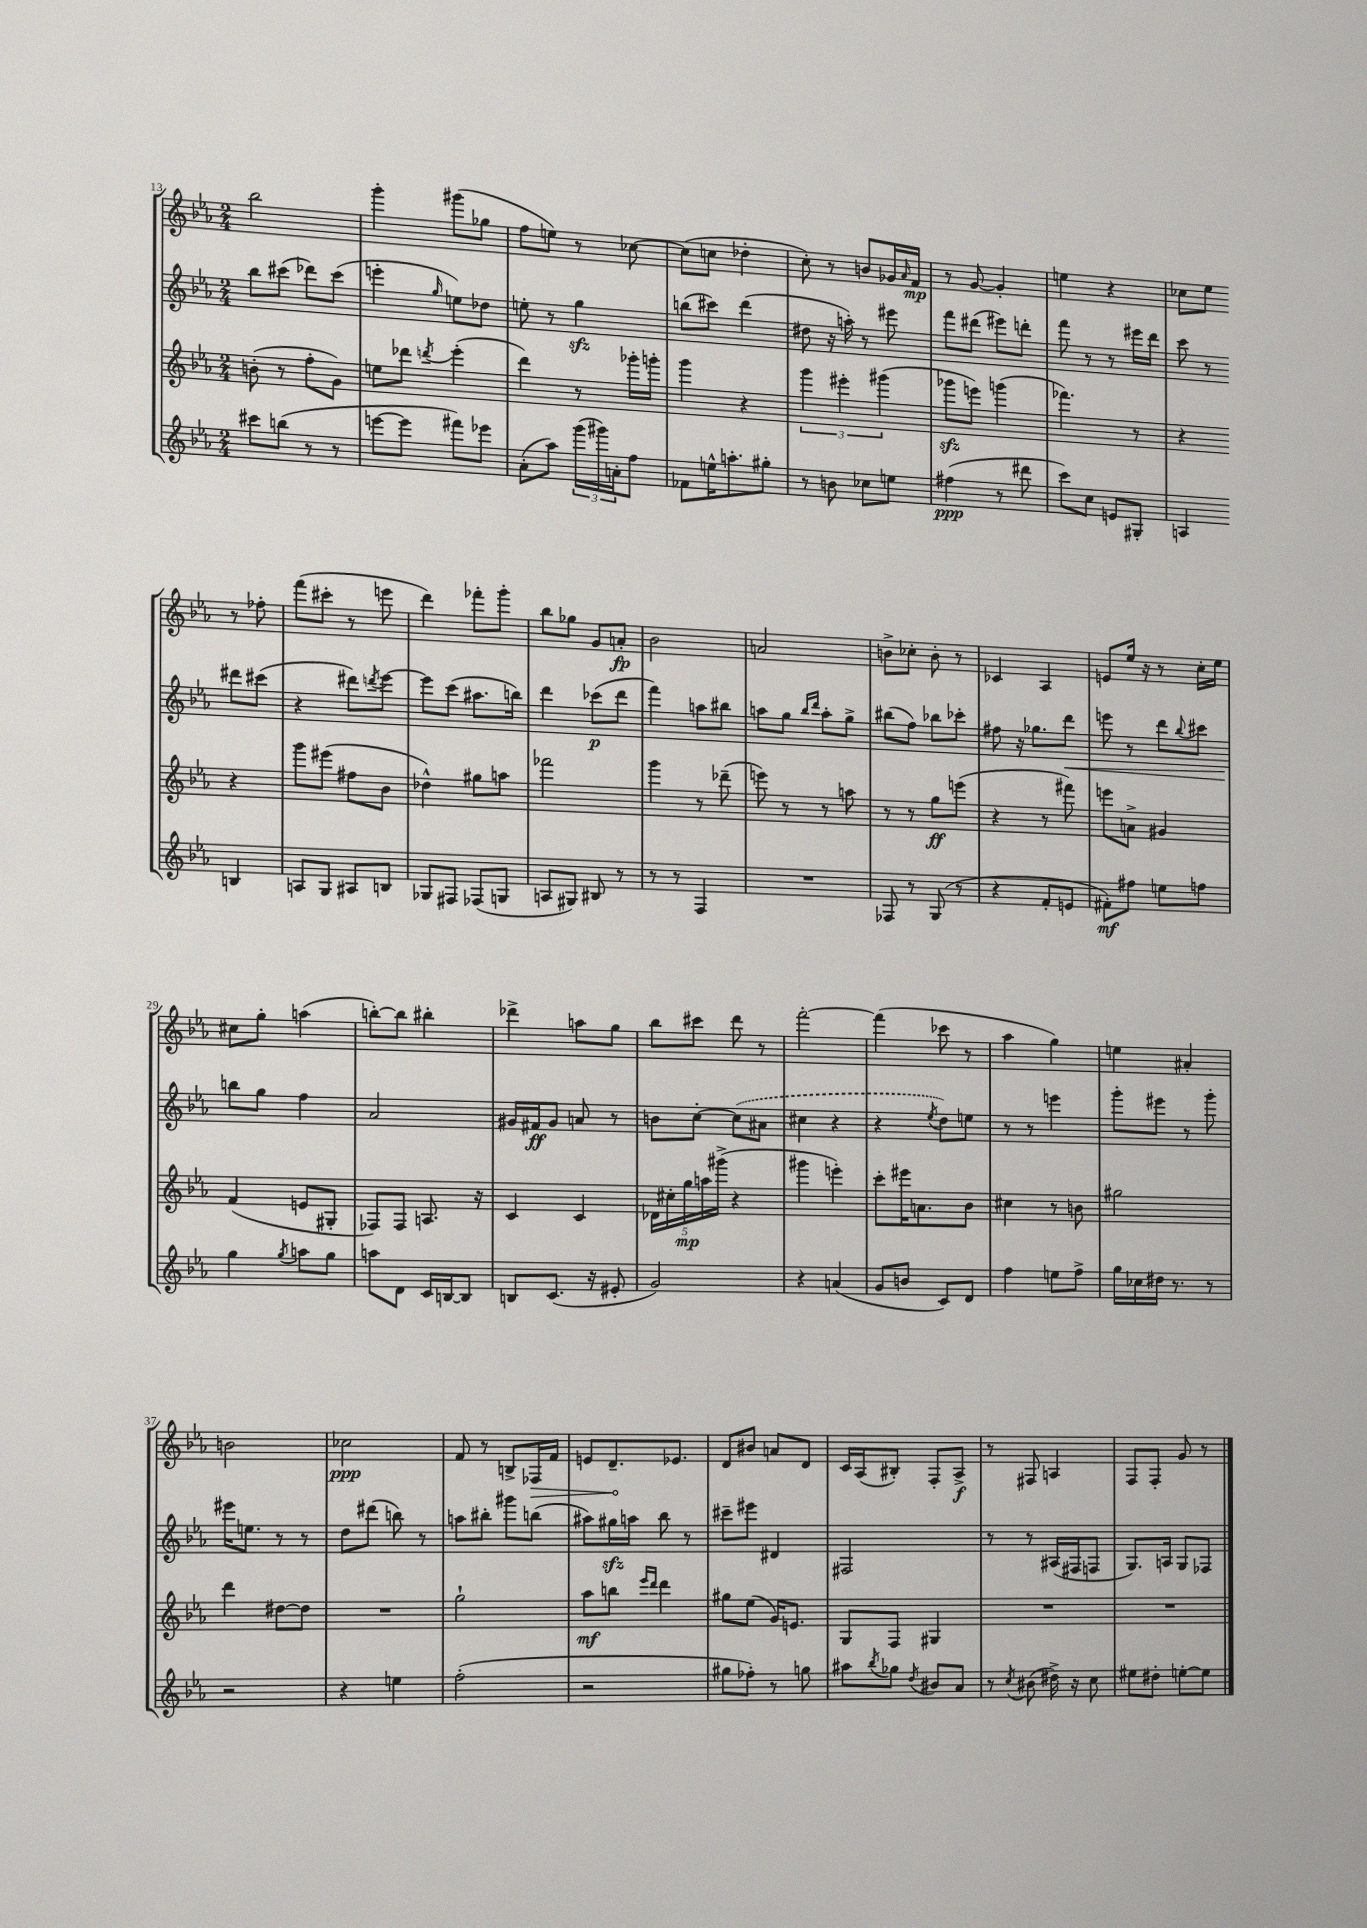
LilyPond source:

<<
\new StaffGroup <<
\new Staff = "s0" {
    \clef treble \key ees \major \numericTimeSignature \time 2/4
    bes''2 |
    g'''4-. gis'''8( ges''8 |
    f''8 e''8) r8 ces''8~ |
    ces''8( c''8 des''4-. |
    c''8-.) r8 b'8 ges'16 \grace { aes'16 } f'16\mp |
    r8 g'8~ g'4-. |
    e''4 r4 |
    ces''8 ees''8 r8 fes''8-. |
    f'''8( cis'''8-. r8 e'''8 |
    d'''4) fes'''8-. g'''8-. |
    bes''8 ges''8 g'8 a'8-.\fp |
    bes'2 |
    a'2 |
    b'8-> ces''8-. b'8-. r8 |
    ces'4 aes4 |
    e'8 ees''16 r16 r8 c''16-. ees''16 |
    cis''8 g''8-. a''4( |
    b''8~-.) b''8 bis''4-. |
    des'''4-> a''8 g''8 |
    bes''8 cis'''8 d'''8 r8 |
    f'''2~-. |
    f'''4( ces'''8 r8 |
    aes''4 g''4) |
    e''4 ais'4-. |
    b'2 |
    ces''2\ppp |
    f'8 r8 b8-> \once \override Hairpin.circled-tip = ##t fes16\> f'16 |
    e'8 d'8.--\! ees'8. |
    d'8 bis'8 a'8 d'8 |
    c'16 aes16( bis8-.) f8-. aes8->\f |
    r8 fis8 a4 |
    f8 f8-. g'8 r8 \bar "|." |
}
\new Staff = "s1" {
    \clef treble \key ees \major \numericTimeSignature \time 2/4
    bes''8 cis'''8( des'''8) cis'''8( |
    e'''4-. \grace { g''16 } e''8) des''8 |
    e''8-. r8 g''4\sfz |
    b''8( cis'''8) d'''4( |
    dis''8 r16 a''16-.) r8 eis'''8 |
    f'''8 dis'''8( eis'''8) d'''8-. |
    f'''8 r8 r8 eis'''16 d'''16 |
    c'''8 r8 dis'''8 cis'''8( |
    r4 dis'''8) \acciaccatura { d'''8 } ees'''8~ |
    ees'''8 c'''8( ais''8. b''16) |
    d'''4 ces'''8\p( d'''8 |
    f'''4) a''8 bis''8 |
    a''8 g''8 \grace { bes''16 d'''16 } a''8-. g''8-> |
    bis''8( f''8) bes''8 ces'''8-. |
    fis''8 r16 ges''8. d'''8\< |
    e'''8 r8 d'''8 \appoggiatura { bes''8 } cis'''8 |
    b''8\! g''8 f''4 |
    aes'2 |
    gis'16 fis'16\ff gis'8 a'8 r8 |
    b'8 c''8~-. \once \slurDashed c''8( ais'8 |
    cis''4 r4 |
    r4 \acciaccatura { ees''8 } d''8) e''8 |
    r8 r8 e'''4 |
    g'''8-. eis'''8 r8 g'''8-. |
    eis'''16 e''8. r8 r8 |
    d''8 dis'''8( b''8) r8 |
    a''8 bis''8-. gis'''8 b''8( |
    ais''8) gis''16\sfz a''16 bes''8 r8 |
    cis'''8-- eis'''8 dis'4 |
    fis2 |
    r8 r8 ais16( fis16 f8 |
    g8.) a16 g8 fes8 \bar "|." |
}
\new Staff = "s2" {
    \clef treble \key ees \major \numericTimeSignature \time 2/4
    b'8-.( r8 f''8-. g'8) |
    e''8 des'''8 \acciaccatura { d'''8 } ees'''4-.( |
    d'''4) r8 ges'''16-. g'''16-. |
    g'''4 r4 |
    \tuplet 3/2 { g'''4 eis'''4-. gis'''4( } |
    ges'''8\sfz e'''8) g'''4( |
    fes'''4.) r8 |
    r4 r4 |
    g'''8 eis'''8( fis''8 bes'8 |
    des''4-^) gis''8 a''8 |
    fes'''2 |
    g'''4 r8 des'''8--( |
    e'''8) r8 r8 a''8 |
    r8 r8 g''8\ff e'''8( |
    r4 r8 fis'''8) |
    e'''8 a'8-> gis'4 |
    f'4( e'8 gis8-. |
    fes8) fes8 a8. r16 |
    c'4 c'4 |
    \tuplet 5/4 { des'16 cis''16-. g''16\mp a''16 gis'''16->( } r4 |
    gis'''4 e'''4-.) |
    c'''8-. eis'''16 a'8. bes'8 |
    cis''4 r8 b'8 |
    gis''2 |
    d'''4 dis''8~ dis''8 |
    R2 |
    g''2-! |
    aes''8\mf b''8 \grace { ees'''16 d'''16 } d'''4 |
    gis''8 ees''8( g'16) e'8. |
    g8 f8 gis4 |
    R2 |
    R2 \bar "|." |
}
\new Staff = "s3" {
    \clef treble \key ees \major \numericTimeSignature \time 2/4
    cis'''8 b''8( r8 r8 |
    e'''8~ e'''8 fis'''8) ees'''8 |
    aes'8-.( aes''8) \tuplet 3/2 { g'''16( gis'''16) a'16-. } f''8 |
    fes'8 e''16-^ a''8.-. gis''8-. |
    r8 b'8 ces''8 e''8 |
    fis''4\ppp( r8 dis'''8 |
    c'''8) c''8 e'8 gis8-. |
    a4 b4 |
    a8 g8 ais8 b8 |
    ges8 fis8 fes8( g8 |
    a8 gis8) bis8 r8 |
    r8 r8 f4 |
    R2 |
    fes8 r8 g8( r8 |
    r4 f'8-. e'8 |
    fis'8-.\mf) fis''8 e''8 f''8 |
    g''4 \acciaccatura { g''8 } a''8 g''8 |
    a''8 d'8 c'16 b16~ b8 |
    b8 c'8.( r16 eis'8-. |
    g'2) |
    r4 a'4( |
    g'8 b'8 c'8) d'8 |
    f''4 e''8 f''8-> |
    g''16 ces''16 dis''16 r8. r8 |
    r2 |
    r4 e''4 |
    f''2-.( |
    r2 |
    gis''8 fes''8-.) r8 g''8 |
    ais''8 \acciaccatura { bes''8 } ges''8 \acciaccatura { d''8 } bis'8 aes'8 |
    r8 \acciaccatura { c''8 } bis'8( dis''16->) r16 c''8 |
    eis''8 dis''8-. e''8~-. e''8 \bar "|." |
}
>>
>>
\layout { \context { \Score currentBarNumber = #13 } }
